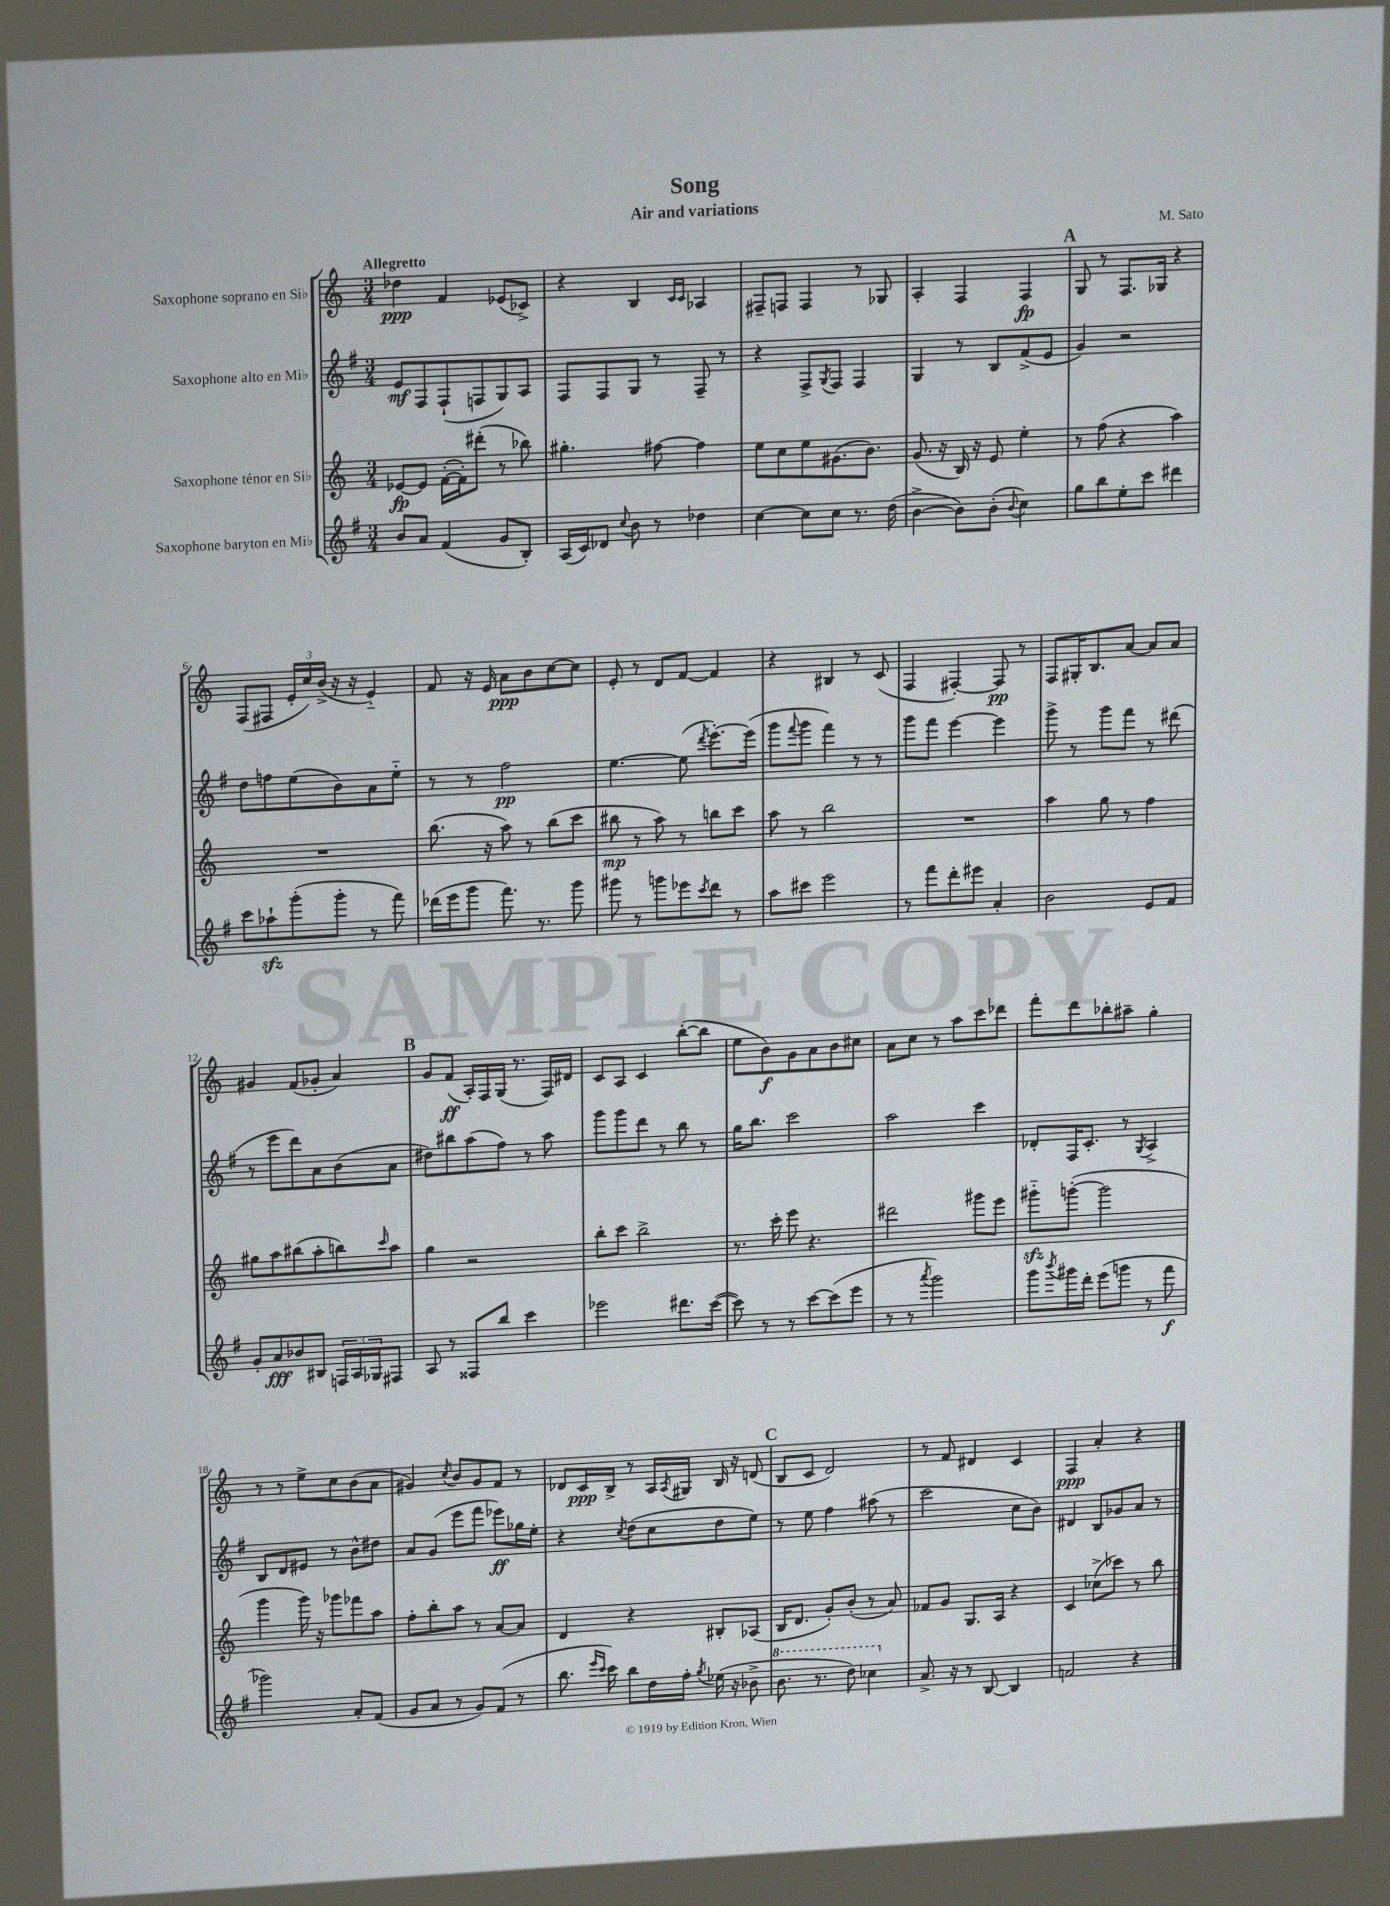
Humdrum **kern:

**kern	**dynam	**kern	**dynam	**kern	**dynam	**kern	**dynam
*part4	*part4	*part3	*part3	*part2	*part2	*part1	*part1
*staff4	*staff4	*staff3	*staff3	*staff2	*staff2	*staff1	*staff1
*I"Saxophone baryton en Mi♭	*	*I"Saxophone ténor en Si♭	*	*I"Saxophone alto en Mi♭	*	*I"Saxophone soprano en Si♭	*
*clefG2	*	*clefG2	*	*clefG2	*	*clefG2	*
*k[f#]	*	*k[]	*	*k[f#]	*	*k[]	*
*M3/4	*	*M3/4	*	*M3/4	*	*M3/4	*
=1	=1	=1	=1	=1	=1	=1	=1
!	!	!	!	!	!	!LO:TX:a:B:t=Allegretto	!
8b/L	.	[8e-X/L	fp	8e/L	mf	4dd-X\	ppp
8a/J	.	8e-/J]	.	8F#/	.	.	.
(4f#/	.	([16f'\LL	.	(8F#`/	.	4f/	.
.	.	16f'\J])	.	.	.	.	.
.	.	(8ddd#X'\J	.	8Fn/	.	.	.
8g/L	.	8r	.	8G/)	.	(8e-X/L	.
8B'/J)	.	8bb-X\)	.	8A/J	.	8c-X^/J)	.
=2	=2	=2	=2	=2	=2	=2	=2
(16A/LL	.	4.gg#X'\	.	8F#/L	.	4r	.
16c/J)	.	.	.	.	.	.	.
8d-X/J	.	.	.	8F#/	.	.	.
8qqcc/	.	.	.	.	.	.	.
8b\	.	.	.	8G/J	.	4B/	.
8r	.	[8ff#X\	.	8r	.	.	.
.	.	.	.	.	.	16qqc/LL	.
.	.	.	.	.	.	16qqc/JJ	.
4dd-X\	.	4ff#\]	.	8F#~/	.	4A-X/	.
.	.	.	.	8r	.	.	.
=3	=3	=3	=3	=3	=3	=3	=3
[4cc\	.	8ee\L	.	4r	.	8F#X~/L	.
.	.	8cc\	.	.	.	8Fn/J	.
8cc\L]	.	8ee\	.	8F#^/L	.	4F/	.
.	.	.	.	8qG/	.	.	.
8cc\J	.	(8.g#X\	.	8F#/J	.	.	.
8.r	.	.	.	4F#/	.	8r	.
.	.	8.b\J)	.	.	.	.	.
.	.	.	.	.	.	8G-X/	.
(16dd\	.	.	.	.	.	.	.
=4	=4	=4	=4	=4	=4	=4	=4
[4b^\	.	(8.g/	.	4G/	.	4A'/	.
.	.	16r	.	.	.	.	.
8b\L])	.	16B/)	.	8r	.	4F/	.
.	.	16r	.	.	.	.	.
(8b'\J	.	8e/	.	8B/L	.	.	.
8qqb/	.	.	.	.	.	.	.
4cc\)	.	4ee'\	.	(8f#^/	.	4F/	fp
.	.	.	.	8e/J	.	.	.
!!LO:REH:place=s1:t=A
=5	=5	=5	=5	=5	=5	=5	=5
8gg\L	.	8r	.	4g/)	.	8G/	.
8bb\	.	(8ff\	.	.	.	8r	.
8ee'\	.	4r	.	2r	.	8.F/L	.
8ccc\J	.	.	.	.	.	.	.
.	.	.	.	.	.	16G-X/Jk	.
4ddd#X\	.	4aa\)	.	.	.	4r	.
!!LO:LB:g=z
=6	=6	=6	=6	=6	=6	=6	=6
8ccc\L	.	2.r	.	8dd\L	.	(8F/L	.
8aa-Xzz`\	.	.	.	8ffn\	.	8F#X/J	.
(8ggg'\	.	.	.	(8ee\	.	24e'/LL	.
.	.	.	.	.	.	24cc/)	.
.	.	.	.	.	.	(24b^/JJ	.
8ggg'\J	.	.	.	8b\)	.	16r	.
.	.	.	.	.	.	16r	.
8r	.	.	.	8a\	.	4e/)	.
8fff#\)	.	.	.	8ee\J	.	.	.
=7	=7	=7	=7	=7	=7	=7	=7
(16ddd-X\LL	.	(8.bb\	.	8r	.	8f/	.
16eee\J	.	.	.	.	.	.	.
8ggg\J	.	.	.	8r	.	16r	.
.	.	16r	.	.	.	16e/	.
8.fff#\)	.	8aa\)	.	2ff#\	pp	8a\L	ppp
.	.	8r	.	.	.	8b\	.
8.r	.	.	.	.	.	.	.
.	.	(8bb\L	.	.	.	[8cc\	.
8ggg\	.	8ccc\J	.	.	.	8cc\J]	.
=8	=8	=8	=8	=8	=8	=8	=8
8ggg#X\	.	8bb#X\	mp	[4.ee\	.	8e'/	.
8r	.	8r	.	.	.	8r	.
8gggn\L	.	8aa\)	.	.	.	8d/L	.
8eee-X\	.	8r	.	(8ee\]	.	[8f/J	.
8qccc/	.	.	.	8qddd/	.	.	.
8ddd\J	.	8bbn\L	.	[8.eee'\L)	.	4f/]	.
8r	.	8ccc\J	.	.	.	.	.
.	.	.	.	(16eee\Jk]	.	.	.
=9	=9	=9	=9	=9	=9	=9	=9
8aa\L	.	8aa\	.	8ggg\L	.	4r	.
.	.	.	.	8qqfff#/	.	.	.
8ccc#X\J	.	8r	.	8ggg\J	.	.	.
2eee\	.	2bb\	.	4fff#\)	.	4B#X/	.
.	.	.	.	8r	.	8r	.
.	.	.	.	8r	.	(8c/	.
=10	=10	=10	=10	=10	=10	=10	=10
8r	.	2.r	.	8ggg\L	.	4F/	.
8fff#\L	.	.	.	8fff#\J	.	.	.
8ddd'\	.	.	.	[4eee\	.	[4F#X'/)	.
8eee#X\J	.	.	.	.	.	.	.
4a'/	.	.	.	4eee\]	.	8F#/]	pp
.	.	.	.	.	.	8r	.
=11	=11	=11	=11	=11	=11	=11	=11
2b\	.	4aa\	.	8ggg^\	.	8F/L	.
.	.	.	.	8r	.	16G#X'/K	.
.	.	.	.	.	.	8.B/	.
.	.	8gg\	.	8ggg\L	.	.	.
.	.	8r	.	8fff#\J	.	[8a/J	.
8e/L	.	4ff\	.	8r	.	8a/L]	.
8f#/J	.	.	.	(8ddd#X\	.	8a/J	.
!!LO:LB:g=z
=12	=12	=12	=12	=12	=12	=12	=12
8g'/L	.	8gg#X\L	.	8r	.	4g#X/	.
8a/	fff	8aa\	.	8eee\L	.	.	.
8b-X/	.	(8bb#X\	.	8ddd\)	.	(8f/L	.
8B#X/J	.	8aa'\	.	8a\	.	8g-X'/J	.
24Fn/LL	.	8bbn\)	.	(8b\	.	4a/)	.
24A/	.	.	.	.	.	.	.
24G-X/J	.	.	.	.	.	.	.
.	.	16qqccc/	.	.	.	.	.
8F#X/J	.	8aa\J	.	8a\J	.	.	.
!!LO:REH:place=s1:t=B
=13	=13	=13	=13	=13	=13	=13	=13
8A/	.	4gg\	.	8dd#X\L)	.	8g/L	.
8r	.	.	.	8bb#X\	.	(8f/J	ff
8F##X/L	.	2r	.	(8aa\	.	16A'/LL)	.
.	.	.	.	.	.	16F/	.
8bb/J	.	.	.	8ff#\J)	.	(16G/JJ	.
.	.	.	.	.	.	8.r	.
4ccc\	.	.	.	8r	.	.	.
.	.	.	.	8aa\	.	16F/LL)	.
.	.	.	.	.	.	16d#X/JJ	.
=14	=14	=14	=14	=14	=14	=14	=14
2eee-X\	.	8bb'\L	.	8ggg\L	.	8c/L	.
.	.	8ccc\J	.	8ggg\	.	8A/J	.
.	.	2bb^\	.	8ddd\J	.	4c/	.
.	.	.	.	8r	.	.	.
8.ddd#X\L	.	.	.	8bb\	.	([8bb'\L	.
.	.	.	.	8r	.	8bb\J]	.
([16ccc\Jk	.	.	.	.	.	.	.
=15	=15	=15	=15	=15	=15	=15	=15
8ccc\])	.	8.r	.	16gg\KL	.	8ee\L	.
.	.	.	.	8.bb\J	.	.	.
8r	.	.	.	.	.	8b\)	f
.	.	16ccc'\	.	.	.	.	.
8r	.	8eee\	.	2ccc\	.	8g\	.
[8ccc\L	.	4.r	.	.	.	8a\	.
(8ccc\]	.	.	.	.	.	8b\	.
8eee\J	.	.	.	.	.	8cc#X\J	.
=16	=16	=16	=16	=16	=16	=16	=16
8r	.	2ddd#X\	.	2aa\	.	8a\L	.
8r	.	.	.	.	.	8cc\J	.
8qaaa/	.	.	.	.	.	.	.
2ggg\)	.	.	.	.	.	8r	.
.	.	.	.	.	.	8aa\L	.
.	.	8ggg#X\L	.	4ccc\	.	8ccc\	.
.	.	8eee\J	.	.	.	8ddd-X\J	.
=17	=17	=17	=17	=17	=17	=17	=17
8ggg\L	.	8ggg#Xzz\L	.	8d-X'/L	.	8fff'\L	.
8qbbb/	.	.	.	.	.	.	.
16ggg#X\L	.	([8gggn'\J	.	16F#/K	.	8ddd\	.
16ddd'\JJ	.	.	.	8.c'/J	.	.	.
(8eee\L	.	2ggg\]	.	.	.	8bb-X'\	.
8gggn\J	.	.	.	8r	.	8aa#X~\J	.
.	.	.	.	8qG/	.	.	.
8r	.	.	.	4A^/	.	4gg'\	.
8fff#\	f	.	.	.	.	.	.
!!LO:LB:g=z
=18	=18	=18	=18	=18	=18	=18	=18
2ggg-X\)	.	4ggg\	.	8B/L	.	8r	.
.	.	.	.	8d/	.	8r	.
.	.	16ggg\)	.	8e#X/J	.	8ee^\L	.
.	.	16r	.	.	.	.	.
.	.	8ggg-X\L	.	8r	.	8cc\	.
8a'/L	.	8fff-X\	.	8b^^\L	.	(8b\	.
(8f#/J	.	8aa\J	.	8dd#X\J	.	8a\J	.
=19	=19	=19	=19	=19	=19	=19	=19
8g/L	.	8ff'\L	.	8a/L	.	4g#X/)	.
8a/J	.	8bb'\	.	(8g/J	.	.	.
.	.	.	.	.	.	8qcc/	.
8r	.	8aa\J	.	8eee\L	.	8b/L	.
8g/L)	.	8r	.	8fff#\J	.	8g#/	.
(8f#/J	.	[8a/L	.	8eee-X\L)	ff	8f/J	.
8r	.	8a/J]	.	16gg-X\L	.	8r	.
.	.	.	.	16ee'\JJ	.	.	.
=20	=20	=20	=20	=20	=20	=20	=20
8.bb\	.	4d/	.	4r	.	8d-X/L	.
.	.	.	.	.	.	16c/L	ppp
16qqeee/LL	.	.	.	.	.	.	.
16qqccc/JJ	.	.	.	.	.	.	.
16ccc\)	.	.	.	.	.	16B^/JJ	.
.	.	.	.	8qcc/	.	.	.
8bb\L	.	4r	.	(8dd\L	.	8r	.
16dd\L	.	.	.	8cc\	.	16A/LL	.
.	.	.	.	.	.	8qA/	.
16ff#'\JJ	.	.	.	.	.	16G#X/JJ	.
8qgg/	.	.	.	.	.	.	.
(16ee-X\	.	8B#X'/L	.	8dd\	.	16B/	.
16r	.	.	.	.	.	16r	.
8b-X^\	.	(8A-X/J	.	8ee\J)	.	(8dn/	.
!!LO:REH:place=s1:t=C
=21	=21	=21	=21	=21	=21	=21	=21
*8va	*	*	*	*	*	*	*
8.bb\	.	16B/KL	.	8r	.	8B/L	.
.	.	8.d/J	.	.	.	.	.
.	.	.	.	8ee\	.	8c/J	.
8.r	.	.	.	.	.	.	.
.	.	8g'/L)	.	4ff#\	.	2d/)	.
8ddd\)	.	(8b'/J	.	.	.	.	.
4ccc-X\	.	8r	.	(8aa#X\	.	.	.
.	.	8a/)	.	8r	.	.	.
=22	=22	=22	=22	=22	=22	=22	=22
*X8va	*	*	*	*	*	*	*
8.a^/	.	8f-X/L	.	2ccc\	.	8r	.
.	.	8g/J	.	.	.	8f/	.
16r	.	.	.	.	.	.	.
8r	.	8.G/L	.	.	.	4d#X/	.
[8B/	.	.	.	.	.	.	.
.	.	16A/Jk	.	.	.	.	.
4B/]	.	4r	.	8cc\L	.	4c/	.
.	.	.	.	8b\J)	.	.	.
=23	=23	=23	=23	=23	=23	=23	=23
2fn/	.	4c/	.	4d#X/	.	4F/	ppp
.	.	(8cc-X^\L	.	8B/L	.	4a'/	.
.	.	8ccc-X\J)	.	8g-X/	.	.	.
4r	.	8r	.	8a/J	.	4r	.
.	.	8bb\	.	8r	.	.	.
==	==	==	==	==	==	==	==
*-	*-	*-	*-	*-	*-	*-	*-
